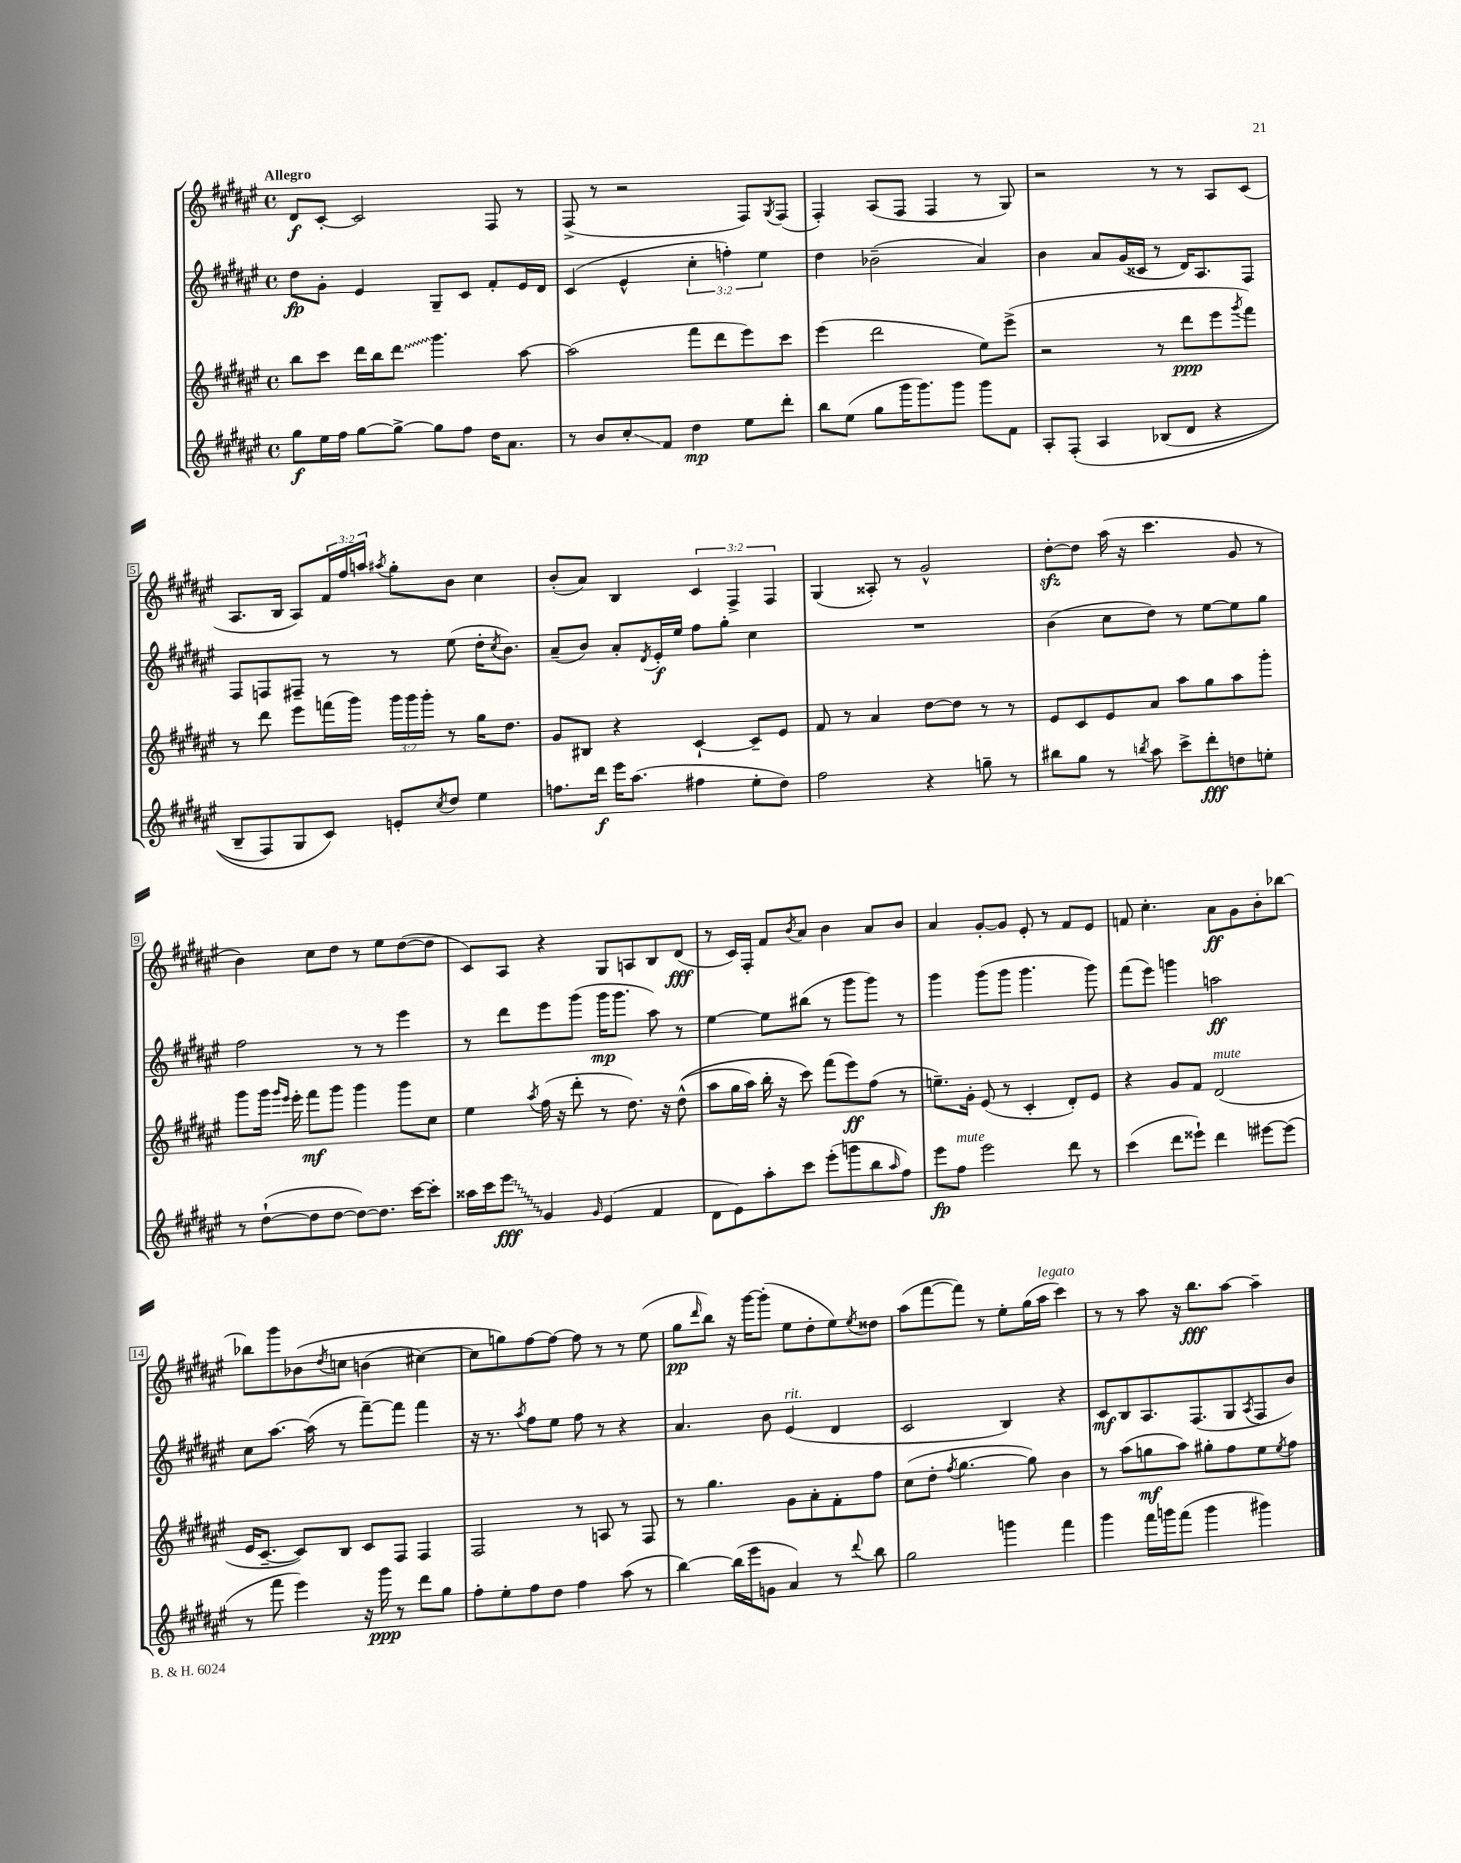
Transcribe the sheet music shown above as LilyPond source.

<<
\new StaffGroup <<
\new Staff = "s0" {
    \clef treble \key fis \major \defaultTimeSignature \time 4/4 \override Staff.TupletNumber.text = #tuplet-number::calc-fraction-text \tempo "Allegro"
    dis'8\f cis'8~-. cis'2 fis8 r8 |
    fis8->( r8 r2 fis8) \acciaccatura { gis8 } fis8( |
    fis4-.) ais8( fis8 fis4 r8 gis8) |
    r2 r8 r8 ais8 cis'8( |
    ais8. b16 ais8) \tuplet 3/2 { fis'16 fis''16 a''16 } \acciaccatura { ais''8 } gis''8-. b'8 cis''4 |
    b'8-.( ais'8) b4 \tuplet 3/2 { cis'4 fis4-> fis4 } |
    gis4( aisis8-.) r8 gis'2-^ |
    dis''8~-.\sfz dis''8 ais''16( r16 cis'''4. gis'8 r8 |
    b'4) cis''8 dis''8 r8 eis''8 dis''8~( dis''8 |
    cis'8) ais8 r4 gis8 a8 b8 dis'8\fff( |
    r8 cis'16) fis16-. fis'8 \acciaccatura { b'8 } ais'8 b'4 ais'8 b'8 |
    ais'4 gis'8~-. gis'8 eis'8-. r8 fis'8 eis'8 |
    f'8 cis''4.-. ais'8\ff gis'8 b'8-. bes''8~ |
    bes''8 gis'''8 bes'8\( \acciaccatura { dis''8 } c''8 b'4( cis''4~) |
    cis''8 g''8\) fis''8~ fis''8~ fis''8 r8 r8 eis''8( |
    gis''8\pp \grace { dis'''16 } b''8) r16 gis'''16~ gis'''8-.( eis''8 dis''8-. eis''8) \acciaccatura { eis''8 } disis''8 |
    ais''8( fis'''8~ fis'''8) r8 eis''8-. gis''16( ais''16^\markup { \italic "legato" } cis'''4) |
    r8 r8 ais''8 r16 b''8.\fff ais''8~ ais''4-- \bar "|." |
}
\new Staff = "s1" {
    \clef treble \key fis \major \defaultTimeSignature \time 4/4 \override Staff.TupletNumber.text = #tuplet-number::calc-fraction-text
    dis''8\fp gis'8-. eis'4 gis8-- cis'8 fis'8-. eis'16 dis'16 |
    cis'4( eis'4-^ \tuplet 3/2 { cis''4-. f''4-.) eis''4 } |
    dis''4 bes'2--( ais'4) |
    b'4 ais'8 gis'16( cisis'16 r8 dis'16) ais8. fis8 |
    fis8 f8 fis8-- r8 r8 eis''8( dis''16-. \acciaccatura { cis''8 } b'8.) |
    ais'8--( b'8) ais'8-. \acciaccatura { dis'8 } eis'16-.\f eis''16 fis''8 gis''8-. cis''4 |
    R1 |
    b'4( cis''8 dis''8) r8 eis''8~ eis''8 gis''8 |
    fis''2 r8 r8 eis'''4 |
    r8 dis'''8 eis'''8 gis'''8( gis'''16\mp gis'''8. ais''8) r8 |
    eis''4~ eis''8 bis''8( r8 gis'''8 gis'''8) r8 |
    gis'''4 gis'''8( gis'''8 gis'''4. gis'''8) |
    fis'''8( eis'''8) g'''4 a''2\ff |
    cis''8 ais''8.~ ais''16( r8 fis'''8~--) fis'''8 fis'''4 |
    r16 r8. \acciaccatura { ais''8 } fis''8 eis''8 fis''8 r8 r4 |
    ais'4. b'8 eis'4^\markup { \italic "rit." }( dis'4 |
    cis'2 b4) r4 |
    cis'8\mf b8 ais8. fis8.( gis8 \acciaccatura { ais8 } fis8 b'8) \bar "|." |
}
\new Staff = "s2" {
    \clef treble \key fis \major \defaultTimeSignature \time 4/4 \override Staff.TupletNumber.text = #tuplet-number::calc-fraction-text
    b''8 cis'''8 dis'''16 b''16 \once \override Glissando.style = #'zigzag dis'''8\glissando gis'''4. ais''8~ |
    ais''2( fis'''8 dis'''8 eis'''8) cis'''8 |
    eis'''4( dis'''2 eis''8) eis'''8->( |
    r2 r8 dis'''8\ppp eis'''8 \acciaccatura { gis'''8 } fis'''8) |
    r8 dis'''8 eis'''8 f'''16( gis'''16) \tuplet 3/2 { gis'''16 gis'''16 gis'''16-. } r8 gis''16 dis''8. |
    gis'8 bis8 r4 cis'4~-! cis'8-- eis'8 |
    fis'8 r8 ais'4 dis''8~ dis''8 r8 r8 |
    eis'8 cis'8 eis'8 ais'8 ais''8 gis''8 ais''8 gis'''8-. |
    gis'''8 gis'''16 \grace { gis'''16 eis'''16 } eis'''16-. fis'''8\mf gis'''8 gis'''4 gis'''8 cis''8 |
    eis''4 \acciaccatura { ais''8 } fis''16( r16 dis'''8-. r8 dis''8.) r16 dis''8-^(\( |
    ais''8 gis''16 ais''16) b''16-. r16 cis'''8\) fis'''8( eis'''8\ff) fis''8( r8 |
    e''8.--) gis'16-. eis'8( r8 cis'4-. dis'8-.) eis'8 |
    r4 gis'8 fis'8 dis'2^\markup { \italic "mute" }( |
    eis'16 cis'8.~-- cis'8) b8 cis'8 fis8 fis4 |
    fis2 r8 a8 r8 fis8 |
    r8 gis''4. gis'8 ais'8-. fis'8-. fis''8 |
    cis''8( dis''8-. \acciaccatura { fis''8 } gis''4.~ gis''8) b'4 |
    r8 ais''8( g''8\mf ais''8) gis''8-. fis''8 eis''8 \acciaccatura { eis''8 } fis''8 \bar "|." |
}
\new Staff = "s3" {
    \clef treble \key fis \major \defaultTimeSignature \time 4/4
    gis''8\f eis''16 fis''16 gis''8~ gis''8~-> gis''8 fis''8 dis''16 ais'8. |
    r8 b'8 cis''8-.\glissando fis'8 dis''4\mp eis''8 dis'''8-. |
    b''8 eis''8( gis''8 gis'''16 gis'''8.) gis'''8 gis'''8 fis'8 |
    ais8-. fis8-.\( ais4 bes8( dis'8 r4 |
    b8-- fis8) gis8 cis'8\) e'8-. \acciaccatura { cis''8 } dis''8 eis''4 |
    f''8. dis'''16\f eis'''16 ais''8.( fis''4 eis''8-. dis''8) |
    fis''2 r4 g''8-- r8 |
    bis''8 gis''8 r8 \acciaccatura { b''8 } ais''8 cis'''8-> dis'''8-.\fff d''8 e''8-. |
    r8 dis''8~-!( dis''8 dis''8~ dis''8~) dis''8. cis'''16~ cis'''8-. |
    aisis''16 cis'''16 \once \override Glissando.style = #'zigzag eis'''8\glissando\fff gis'4 \grace { gis'16 } eis'4( fis'4 |
    dis'8 eis'8) ais''8-. cis'''8 eis'''8-.( g'''8 b''8 \grace { ais''16 } fis''8) |
    eis'''8\fp fis''8^\markup { \italic "mute" } eis'''2 dis'''8 r8 |
    cis'''4( dis'''8 eisis'''8-!) dis'''4 eis'''8~ eis'''8( |
    r8 fis'''8 eis'''4) r16 gis'''16\ppp r8 dis'''8 gis''8 |
    fis''8-. eis''8-. fis''8 dis''8 fis''4 ais''8( r8 |
    b''4~) b''16( eis'''16 g'8 ais'4) r8 \appoggiatura { dis'''8 } b''8 |
    gis''2 g'''4 fis'''4 |
    gis'''4 fis'''16 g'''16 fis'''8( g'''4 gis'''4) \bar "|." |
}
>>
>>
\layout { \context { \Score \override BarNumber.stencil = #(make-stencil-boxer 0.1 0.3 ly:text-interface::print) } }
